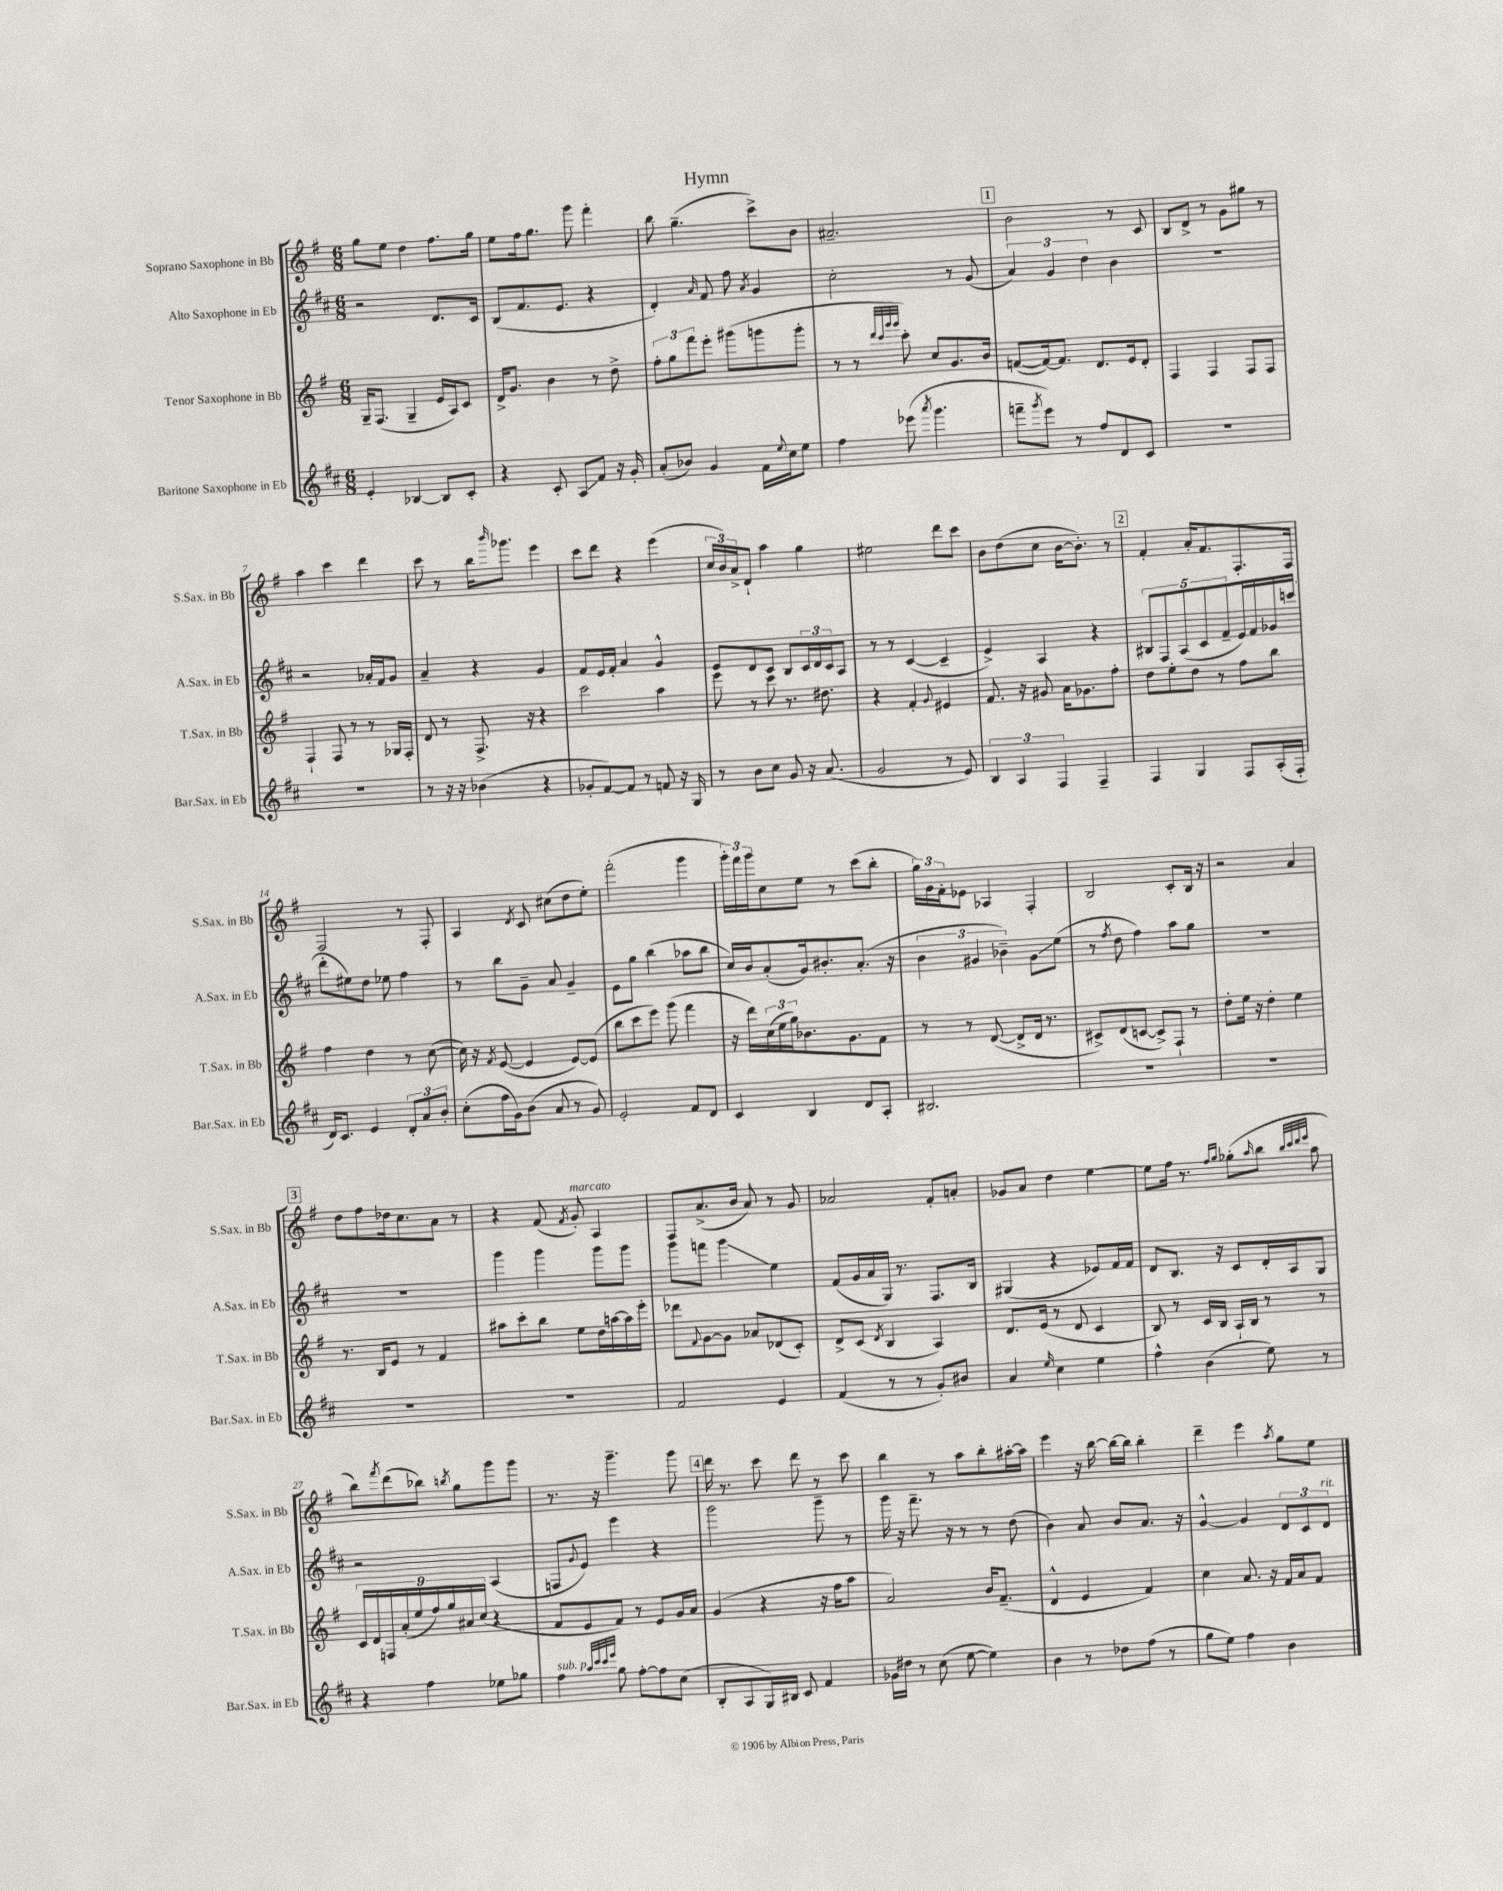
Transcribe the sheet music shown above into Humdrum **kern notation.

**kern	**kern	**kern	**kern
*staff4	*staff3	*staff2	*staff1
*clefG2	*clefG2	*clefG2	*clefG2
*k[f#c#]	*k[f#]	*k[f#c#]	*k[f#]
*M6/8	*M6/8	*M6/8	*M6/8
4e'	16G~	2r	8gg
.	(8.F#	.	.
.	.	.	8ee
[4B-	4G~	.	4dd
8B-]	16e	8.d	8.ff#
.	16A)	.	.
8c#'	8c	.	.
.	.	16c#	16gg
=	=	=	=
4r	16d^	(8B	8ee
.	8.g	.	.
.	.	8.f#	16ff#
.	.	.	8.gg
8c#'	4b	.	.
.	.	8.e	.
8A	.	.	8ggg
8f#	8r	4r	4fff#'
16r	8dd^	.	.
16g'	.	.	.
=	=	=	=
(8a'	12ff#'	4d')	8bb
.	12gg	.	.
8b-)	.	.	(4.gg~
.	12fff#	.	.
.	.	16qqa	.
4g	8eee'	8f#	.
.	(8ggg#	8ff#	.
.	.	8qa	.
16f#	8ggg	4g	8ccc^)
8qqee	.	.	.
16cc#	.	.	.
8ee	8ggg'	.	8b
=	=	=	=
4ff#	8r	2cc#'	2.a#~
.	8r	.	.
.	32qqddd	.	.
.	32qqccc	.	.
.	32qqggg	.	.
.	32qqggg	.	.
(8eee-	8ccc')	.	.
8qaaa	.	.	.
4.ggg	8cc	.	.
.	8.g	8r	.
.	.	(8g	.
.	16b	.	.
=	=	=	=
8fff~	([8f	6a)	2b
8qggg	.	.	.
8eee)	16f_)	.	.
.	.	6g	.
.	8.f]	.	.
8r	.	.	.
.	.	6dd	.
8ff#	8.d	.	.
8d	.	4b	8r
.	16e	.	.
8c#	8d'	.	8c
=	=	=	=
2.r	4F#	2.r	8B
.	.	.	8d^
.	4F#	.	8r
.	.	.	8g
.	8F#	.	8gg#
.	8F#	.	8r
=	=	=	=
2.r	4F#`	2r	4aa
.	8F#	.	4ccc
.	8r	.	.
.	8r	16a-'	4ddd
.	.	16f#	.
.	16G-	8g	.
.	16F#'	.	.
=	=	=	=
8r	8d	4a~	8ccc
16r	8r	.	8r
16r	.	.	.
(4b-	8.F#^	4r	16bb
.	.	.	16qqbbb
.	.	.	8.ggg-
.	16r	.	.
4r	4r	4g	4eee
=	=	=	=
8g-'	2ccc	8f#	8ccc
[8f#)	.	16e	8ddd
.	.	16f#'	.
8f#]	.	4a	4r
8r	.	.	.
8f	4aa	4g^^	(4eee
16r	.	.	.
16G	.	.	.
=	=	=	=
8r	8eee	8e	24cc
.	.	.	24b)
.	.	.	24a^
8b	8r	8d	8d`
8cc#	8ccc	8c#	4aa
8g	8.r	8B	.
16r	.	24c#	4gg
.	.	24d	.
(8.a	8.dd#	.	.
.	.	24c#	.
.	.	8A	.
=	=	=	=
2g	4r	8r	2ee#
.	.	8r	.
.	4f#'	([4c#	.
.	8qqg	.	.
8r	4e#	4c#~]	8ddd
8e)	.	.	8ccc
=	=	=	=
6B	8.f#	4e^)	8b
.	.	.	(8dd
6A	.	.	.
.	16r	.	.
.	8g#	4A	8cc
6F#	.	.	.
.	16a	.	[16b
.	8.g-	.	8.b'])
4F#~	.	4r	.
.	8ff#'	.	8r
=	=	=	=
4F#	8dd	10B#	4f#'
.	.	10F#	.
.	8ee'	.	.
.	.	(10A	.
4G	8dd	.	16a'
.	.	10c#	.
.	.	.	8.f#
.	8r	.	.
.	.	10f#~	.
8F#	8ff#	16e)	8.F#'
.	.	16f#	.
(16A'	8bb	16g-	.
16F#'	.	(16ccc	16F#
=	=	=	=
16d)	4ff#	8ddd'	2F#
8.c#	.	.	.
.	.	8ee#)	.
4e	4dd	8dd	.
.	.	8ee-	.
12d'	8r	4ff#	8r
12a	.	.	.
.	([8cc	.	8F#'
12b'	.	.	.
=	=	=	=
(8cc#'	16cc])	8r	4A
.	16r	.	.
.	8qf#	.	.
16ff#	([8e	8bb	.
16g)	.	.	.
.	.	.	8qd
(8b	4e]	8g~	8c
8a	.	8a	(8cc#
8r	[8e)	4g~	8dd
8g)	(8e]	.	8ee')
=	=	=	=
2e'	8bb	8e	(2fff#'
.	8ccc	8gg	.
.	8eee)	(4bb	.
.	(8ggg	.	.
8f#	4fff#	8aa-	4ggg
8d	.	8bb	.
=	=	=	=
4c#	16r	16cc#)	24ggg')
.	.	.	24fff#
.	16ddd)	16b	.
.	.	.	24ggg
.	(24cc	(8a'	8cc
.	24ee	.	.
.	24gg)	.	.
4B	8.b-	16g)	8ee
.	.	8.b#'	.
.	.	.	8r
.	8.g	.	.
8d	.	(8.a'	(8ccc
8A'	8f#	.	8bb'
.	.	16r	.
=	=	=	=
2.B#	8r	6b	24gg)
.	.	.	24g
.	.	.	24f#'
.	8r	.	8e-
.	.	6g#	.
.	([8d	.	4A-
.	.	6b-~)	.
.	8d^]	.	.
.	16d	8g#	4F#'
.	8.r	.	.
.	.	(8ee	.
=	=	=	=
2.r	8c#^)	8r	2B
.	.	8qff#	.
.	(8d	8dd	.
.	[8c	4ff#)	.
.	8c^])	.	.
.	8F#`	8aa	8c'
.	8r	8gg	16B
.	.	.	16r
=	=	=	=
2.r	8dd'	2.r	2r
.	16ee	.	.
.	16r	.	.
.	4dd'	.	.
.	4ee	.	4a
=	=	=	=
2.r	8.r	2.r	8dd
.	.	.	8ff#
.	16B	.	.
.	8e	.	16dd-
.	.	.	8.cc
.	8r	.	.
.	4f#	.	8a
.	.	.	8r
=	=	=	=
2.r	8aa#	4ggg	4r
.	8ccc'	.	.
.	8bb	4ggg	(8f#
.	.	.	8qf#
.	8ee	.	8g')
.	16dd	8ggg	4A
.	[16aa	.	.
.	16aa]	8ggg	.
.	16eee'	.	.
=	=	=	=
2f#	8ddd-	8ggg	8F#
.	8qqf#	.	.
.	[8g	8fff	(8.a^
.	8g]	4ggg	.
.	.	.	16b
.	8a-	.	8a)
4e	(8d-	4ee	8r
.	8c')	.	8g
=	=	=	=
(4f#	8d^	(8f#	2a-
.	(8c	16g	.
.	.	16a	.
.	8qd	.	.
8r	4B	16G)	.
.	.	8.r	.
8r	.	.	.
8g')	4A)	8.F#	8f#'
8b#	.	.	8a'
.	.	16B	.
=	=	=	=
4a	8.d	(4G#	8g-
.	.	.	8a
.	(16e	.	.
16qqee	.	.	.
4cc#	8r	4r	4dd
.	8d	.	.
4ee	4c	8e-)	[4ee
.	.	16f#	.
.	.	16f#	.
=	=	=	=
4ff#^^	8B)	8d	8ee]
.	8r	8.B	16ff#
.	.	.	8.r
(4b	16c	.	.
.	16B	16r	.
.	.	.	16qqff#
.	.	.	16qqgg
.	16A`	8c#	(8gg-'
.	16B	.	.
.	.	.	16qqaa
8ee)	8r	16d'	8bb
.	.	16A	.
.	.	.	32qqbb
.	.	.	32qqccc
.	.	.	32qqddd
.	.	.	32qqeee
8r	8r	8G	8aa
=	=	=	=
4r	18c	2r	8bb)
.	18d	.	.
.	18F	.	.
.	.	.	8qfff#
.	.	.	(8ddd
.	(18a'	.	.
.	18ee	.	.
4ff#	.	.	8bb-)
.	18ff#)	.	.
.	18gg	.	.
.	.	.	8qbb
.	.	.	8gg
.	18a#	.	.
.	(18cc	.	.
8ee-	4r	(4A	8ggg
8gg-	.	.	8ggg
=	=	=	=
4ff#	8f#	8F	8.r
.	.	8qqg	.
.	8e	8e)	.
.	.	.	16r
32qqaa	.	.	.
32qqccc#	.	.	.
32qqccc#	.	.	.
32qqeee	.	.	.
8gg	8f#)	4eee	4.ggg~
[8ff#'	8r	.	.
8ff#]	8e	4r	.
(8cc#	16g	.	8ggg
.	16a	.	.
=	=	=	=
8B'	(4g	2ggg	16ddd
.	.	.	8.r
8A	.	.	.
16G)	4r	.	8ccc
16B#	.	.	.
8c#	.	.	8ddd
4f#	16r	8ggg~	8r
.	16ff#	.	.
.	8aa	8r	8ccc
=	=	=	=
16g-	2a)	16ggg	4bb
16dd#	.	16r	.
8r	.	8.fff#~	.
(8cc#	.	.	8r
.	.	16r	.
[8ee	.	8r	8aa
4ee])	16b	8r	8bb'
.	(8.f#~	.	.
.	.	(8dd	[16aa#'
.	.	.	16aa#]
=	=	=	=
4b	4d^^	4b)	4eee
8r	4e	8a	16r
.	.	.	[16bb
8dd-	.	8b	16bb_
.	.	.	16bb]
(8ff#	4f#)	8.a	4bb'
8r	.	.	.
.	.	16r	.
=	=	=	=
8gg	4cc	[4g^^	4ddd~
8ee)	.	.	.
4ff#	8.a	4g]	4eee
.	16r	.	.
.	.	.	8qaa
4b	16f#	12d	8gg
.	16a	.	.
.	.	12c#	.
.	8f#	.	8ee
.	.	12d	.
==	==	==	==
*-	*-	*-	*-
